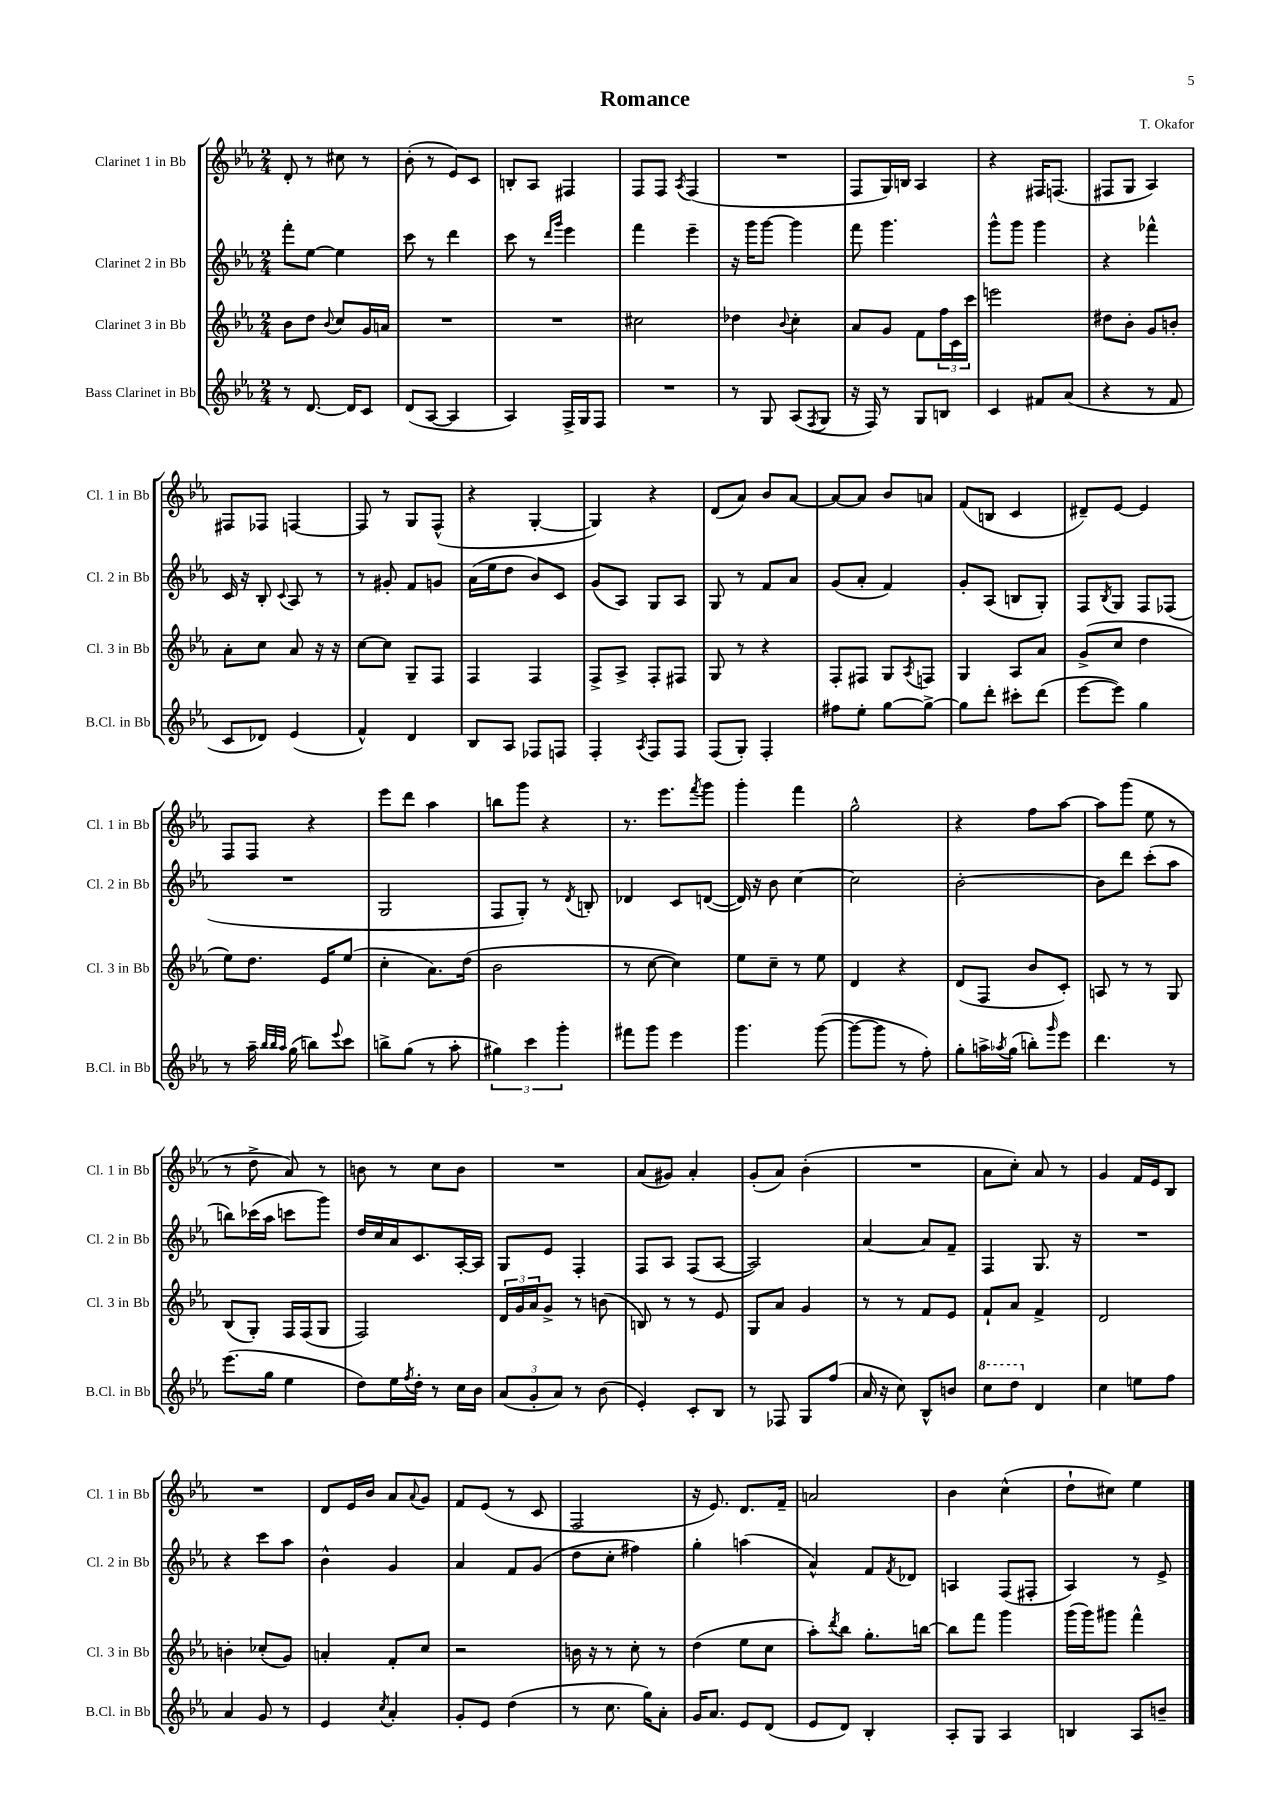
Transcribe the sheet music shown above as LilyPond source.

\header { title = "Romance" composer = "T. Okafor" }
<<
\new StaffGroup <<
\new Staff = "s0" \with { instrumentName = "Clarinet 1 in Bb" shortInstrumentName = "Cl. 1 in Bb" } {
    \clef treble \key ees \major \numericTimeSignature \time 2/4
    d'8-. r8 cis''8 r8 |
    bes'8-.( r8 ees'8) c'8 |
    b8-. aes8 fis4 |
    f8 f8 \acciaccatura { aes8 } f4( |
    R2 |
    f8 g16) b16 aes4 |
    r4 fis16 f8.( |
    fis8 g8 aes4) |
    fis8 fes8 f4~ |
    f8 r8 g8 f8-^( |
    r4 g4~-. |
    g4) r4 |
    d'8( aes'8) bes'8 aes'8~ |
    aes'8~ aes'8 bes'8 a'8 |
    f'8( b8 c'4 |
    dis'8--) ees'8~ ees'4 |
    f8 f8 r4 |
    ees'''8 d'''8 aes''4 |
    b''8 g'''8 r4 |
    r8. ees'''8. \acciaccatura { f'''8 } g'''8 |
    g'''4-. f'''4 |
    g''2-^ |
    r4 f''8 aes''8~ |
    aes''8 g'''8( ees''8 r8 |
    r8 d''8-> aes'8) r8 |
    b'8 r8 c''8 b'8 |
    R2 |
    aes'8( gis'8) aes'4-. |
    g'8-.( aes'8) bes'4-.( |
    R2 |
    aes'8 c''8-.) aes'8 r8 |
    g'4 f'16 ees'16 bes8 |
    R2 |
    d'8 ees'16 bes'16 aes'8 \appoggiatura { aes'8 } g'8 |
    f'8 ees'8( r8 c'8 |
    f2 |
    r16 ees'8.) d'8. f'16-- |
    a'2 |
    bes'4 c''4-^( |
    d''8-! cis''8) ees''4 \bar "|." |
}
\new Staff = "s1" \with { instrumentName = "Clarinet 2 in Bb" shortInstrumentName = "Cl. 2 in Bb" } {
    \clef treble \key ees \major \numericTimeSignature \time 2/4
    f'''8-. ees''8~ ees''4 |
    c'''8 r8 d'''4 |
    c'''8 r8 \grace { d'''16 g'''16 } ees'''4 |
    f'''4 ees'''4-- |
    r16 g'''16 g'''8~ g'''4 |
    f'''8 g'''4. |
    g'''8-^ g'''8 g'''4 |
    r4 fes'''4-^ |
    c'16 r16 bes8-. \appoggiatura { c'8 } aes8 r8 |
    r8 gis'8-. f'8 g'8 |
    aes'16( ees''16 d''8 bes'8) c'8 |
    g'8( aes8) g8 aes8 |
    g8 r8 f'8 aes'8 |
    g'8( aes'8-. f'4) |
    g'8-. aes8( b8 g8-.) |
    f8 \acciaccatura { bes8 } g8 f8 fes8( |
    R2 |
    g2 |
    f8 g8-.) r8 \acciaccatura { d'8 } b8-. |
    des'4 c'8 d'8~( |
    d'16) r16 bes'8 c''4~ |
    c''2 |
    bes'2~-. |
    bes'8 d'''8 c'''8-.( aes''8 |
    b''8) ces'''16( aes''16 c'''8 g'''8) |
    d''16 c''16 aes'16 c'8. aes16~-. aes16 |
    g8 ees'8 f4-. |
    f8 aes8 f8( aes8~ |
    aes2) |
    aes'4~ aes'8 f'8-- |
    f4 g8. r16 |
    R2 |
    r4 c'''8 aes''8 |
    bes'4-^ g'4 |
    aes'4 f'8 g'8( |
    d''8 c''8-. fis''4) |
    g''4-. a''4( |
    aes'4-^) f'8 \acciaccatura { f'8 } des'8 |
    a4 f8( fis8-. |
    aes4) r8 ees'8-> \bar "|." |
}
\new Staff = "s2" \with { instrumentName = "Clarinet 3 in Bb" shortInstrumentName = "Cl. 3 in Bb" } {
    \clef treble \key ees \major \numericTimeSignature \time 2/4
    bes'8 d''8 \appoggiatura { bes'8 } c''8 g'16 a'16 |
    R2 |
    R2 |
    cis''2 |
    des''4 \appoggiatura { bes'8 } c''4-. |
    aes'8 g'8 f'8 \tuplet 3/2 { f''16 c'16 c'''16 } |
    e'''2 |
    dis''8 bes'8-. g'8 b'8-. |
    aes'8-. c''8 aes'8 r16 r16 |
    c''8~ c''8 g8-- f8 |
    f4 f4 |
    f8-> aes8-> f8-. fis8 |
    g8 r8 r4 |
    f8-. fis8 g8 \acciaccatura { aes8 } f8 |
    g4 aes8 aes'8 |
    g'8->( c''8 d''4 |
    ees''8) d''8. ees'16 ees''8( |
    c''4-. aes'8.) d''16( |
    bes'2 |
    r8 c''8~ c''4) |
    ees''8 c''8-- r8 ees''8 |
    d'4 r4 |
    d'8( f8 bes'8 c'8-.) |
    a8 r8 r8 g8 |
    bes8( g8-.) f16 f16( g8 |
    f2) |
    \tuplet 3/2 { d'16 g'16 aes'16 } g'8-> r8 b'8( |
    b8) r8 r8 ees'8 |
    g8 aes'8 g'4 |
    r8 r8 f'8 ees'8 |
    f'8-! aes'8 f'4-> |
    d'2 |
    b'4-. ces''8-.( g'8) |
    a'4-. f'8-. c''8 |
    r2 |
    b'16 r16 r8 c''8-. r8 |
    d''4( ees''8 c''8 |
    aes''8-.) \acciaccatura { d'''8 } bes''8 g''8.-. b''16~ |
    b''8 f'''8 g'''4 |
    g'''16( g'''16) gis'''8 f'''4-^ \bar "|." |
}
\new Staff = "s3" \with { instrumentName = "Bass Clarinet in Bb" shortInstrumentName = "B.Cl. in Bb" } {
    \clef treble \key ees \major \numericTimeSignature \time 2/4
    r8 d'8.~ d'16 c'8 |
    d'8( aes8~ aes4 |
    aes4) f16-> g16 f8 |
    R2 |
    r8 g8 aes8( \acciaccatura { f8 } g8 |
    r16 f16) r8 g8 b8 |
    c'4 fis'8 aes'8( |
    r4 r8 f'8 |
    c'8 des'8) ees'4( |
    f'4-^) d'4 |
    bes8 aes8 fes8 f8 |
    f4-. \acciaccatura { aes8 } f8 f8 |
    f8( g8-.) f4-. |
    fis''8 ees''8-. g''8~ g''8~-> |
    g''8 d'''8-. cis'''8-. d'''8( |
    ees'''8~ ees'''8) g''4 |
    r8 aes''16-- \grace { bes''32 bes''32 aes''32 } g''16( b''8) \appoggiatura { ees'''8 } c'''8 |
    b''8-> g''8( r8 aes''8-. |
    \tuplet 3/2 { gis''4) c'''4 g'''4-. } |
    fis'''8 g'''8 ees'''4 |
    g'''4. g'''8~( |
    g'''8~ g'''8 r8 f''8-.) |
    g''8-. a''16-> \acciaccatura { aes''8 } g''16( b''8-.) \grace { g'''16 } ees'''8 |
    d'''4. r8 |
    ees'''8.( g''16 ees''4 |
    d''8) ees''16 \acciaccatura { f''8 } d''16-. r8 c''16 bes'16 |
    \tuplet 3/2 { aes'8( g'8-. aes'8) } r8 bes'8( |
    ees'4-.) c'8-. bes8 |
    r8 fes8 g8 f''8( |
    aes'16 r16 c''8) bes8-^ b'8 |
    \ottava #1 c'''8 d'''8 \ottava #0 d'4 |
    c''4 e''8 f''8 |
    aes'4 g'8 r8 |
    ees'4 \acciaccatura { c''8 } aes'4-. |
    g'8-. ees'8 d''4( |
    r8 c''8. g''16) aes'8-. |
    g'16 aes'8. ees'8 d'8( |
    ees'8 d'8) bes4-. |
    aes8-. g8 aes4 |
    b4 aes8 b'8-- \bar "|." |
}
>>
>>
\layout { \context { \Score \remove "Bar_number_engraver" } }
